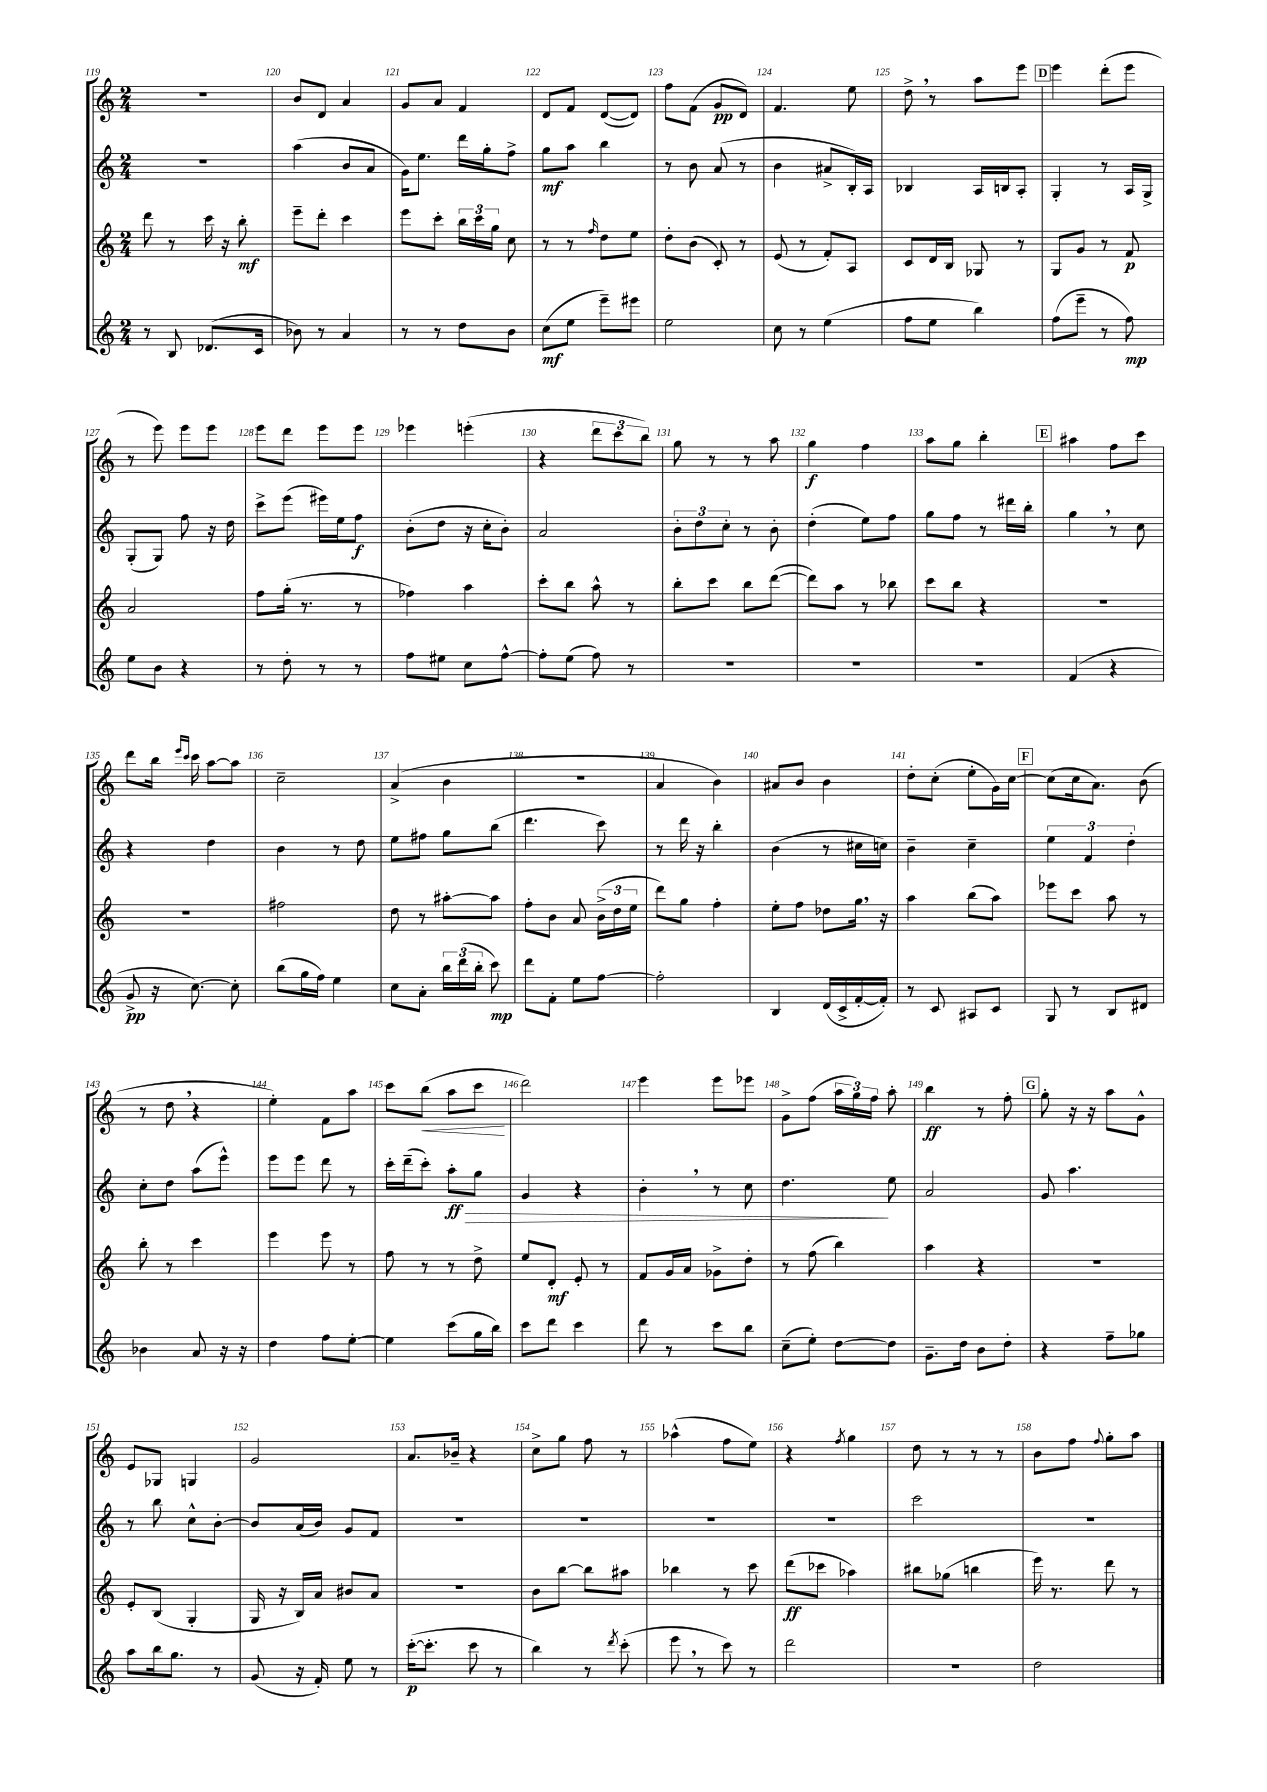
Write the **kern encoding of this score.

**kern	**kern	**kern	**kern
*staff4	*staff3	*staff2	*staff1
*clefG2	*clefG2	*clefG2	*clefG2
*k[]	*k[]	*k[]	*k[]
*M2/4	*M2/4	*M2/4	*M2/4
8r	8ddd\	2r	2r
8B/	8r	.	.
(8.d-/L	16ccc\	.	.
.	16r	.	.
.	8bb'\	.	.
16c/Jk	.	.	.
=	=	=	=
8b-\)	8eee~\L	(4aa\	8b/L
8r	8ddd'\J	.	8d/J
4a/	4ccc\	8b/L	4a/
.	.	8a/J	.
=	=	=	=
8r	8eee\L	16g\LK)	8g/L
.	.	8.ee\J	.
8r	8ccc'\J	.	8a/J
8dd\L	24bb\LL	16ddd\LL	4f/
.	24ccc\	.	.
.	.	16gg'\J	.
.	24gg\JJ	.	.
8b\J	8cc\	8ff^\J	.
=	=	=	=
(8cc\L	8r	8gg\L	8d/L
8ee\J	8r	8aa\J	8f/J
.	16qqff/	.	.
8eee~\L)	8dd\L	4bb\	([8d/L
8eee#\J	8ee\J	.	8d/]J)
=	=	=	=
2ee\	8dd'\L	8r	8ff\L
.	(8b\J	8b\	(8f\J
.	8c'/)	(8a/	8g/L
.	8r	8r	8d/J)
=	=	=	=
8cc\	(8e/	4b\	4.f/
8r	8r	.	.
(4ee\	8f'/L)	8a#^/L	.
.	8A/J	16B'/L)	8ee\
.	.	16A/JJ	.
=	=	=	=
8ff\L	8c/L	4B-/	8dd^\
8ee\J	16d/L	.	8r
.	16B/JJ	.	.
4bb\)	8G-/	16A/LL	8aa\L
.	.	16B/J	.
.	8r	8A'/J	8eee\J
=	=	=	=
(8ff\L	8G/L	4G'/	4eee\
8eee~\J	8g/J	.	.
8r	8r	8r	(8ddd'\L
8ff\)	8f/	16A/LL	8eee\J
.	.	16G^/JJ	.
=	=	=	=
8ee\L	2a/	(8G'/L	8r
8b\J	.	8G/J)	8eee\)
4r	.	8ff\	8eee\L
.	.	16r	8eee\J
.	.	16dd\	.
=	=	=	=
8r	8ff\L	8ccc^\L	8eee\L
8dd'\	(16gg'\Jk	(8eee\J	8ddd\J
.	8.r	.	.
8r	.	16eee#\LL)	8eee\L
.	.	16ee\J	.
8r	8r	8ff\J	8eee\J
=	=	=	=
8ff\L	4ff-\)	(8b'\L	4eee-\
8ee#\J	.	8dd\J	.
8cc\L	4aa\	16r	(4eee'\
.	.	16cc'\LK	.
[8ff^^\J	.	8b'\J)	.
=	=	=	=
8ff'\]L	8ccc'\L	2a/	4r
(8ee\J	8bb\J	.	.
8ff\)	8aa^^\	.	12ddd\L
.	.	.	12ccc\
8r	8r	.	.
.	.	.	12bb\J)
=	=	=	=
2r	8bb'\L	12b'\L	8gg\
.	.	12dd\	.
.	8ccc\J	.	8r
.	.	12cc'\J	.
.	8bb\L	8r	8r
.	([8ddd\J	8b'\	8aa\
=	=	=	=
2r	8ddd\]L)	(4dd'\	4gg\
.	8aa\J	.	.
.	8r	8ee\L)	4ff\
.	8bb-\	8ff\J	.
=	=	=	=
2r	8ccc\L	8gg\L	8aa\L
.	8bb\J	8ff\J	8gg\J
.	4r	8r	4bb'\
.	.	16ddd#\LL	.
.	.	16bb'\JJ	.
=	=	=	=
(4f/	2r	4gg\	4aa#\
4r	.	8r	8ff\L
.	.	8cc\	8ccc\J
=	=	=	=
8g^/	2r	4r	8ddd\L
16r	.	.	16bb\Jk
.	.	.	16qqeee/LL
.	.	.	16qqccc/JJ
[8.cc\)	.	.	16ccc\
.	.	4dd\	[8aa\L
8cc'\]	.	.	8aa\]J
=	=	=	=
(8bb\L	2ff#\	4b\	2cc~\
16gg\L	.	.	.
16ff\JJ)	.	.	.
4ee\	.	8r	.
.	.	8dd\	.
=	=	=	=
8cc\L	8dd\	8ee\L	(4a^/
8a'\J	8r	8ff#\J	.
24bb\LL	[8aa#'\L	8gg\L	4b\
(24ddd\	.	.	.
24bb'\JJ	.	.	.
8ccc\)	8aa#\]J	(8bb\J	.
=	=	=	=
8ddd\L	8ff'\L	4.ddd\	2r
8f'\J	8b\J	.	.
8ee\L	8a/	.	.
[8ff\J	(24b^\LL	8ccc\)	.
.	24dd\	.	.
.	24ee\JJ	.	.
=	=	=	=
2ff'\]	8ddd\L)	8r	4a/
.	8gg\J	16ddd\	.
.	.	16r	.
.	4ff'\	4bb'\	4b\)
=	=	=	=
4B/	8ee'\L	(4b\	8a#/L
.	8ff\J	.	8b/J
(16d/LL	8dd-\L	8r	4b\
16c^/	.	.	.
[16f'/	16gg\Jk	16cc#\LL	.
16f'/]JJ)	16r	16cc\JJ)	.
=	=	=	=
8r	4aa\	4b~\	8dd'\L
8c/	.	.	(8cc'\J
8A#/L	(8bb\L	4cc~\	8ee'\L
8c/J	8aa\J)	.	16g\L)
.	.	.	[16cc\JJ
=	=	=	=
8G/	8eee-\L	6ee\	(8cc\]L
8r	8ccc\J	.	16cc\k
.	.	6f/	.
.	.	.	8.a\J)
8B/L	8aa\	.	.
.	.	6dd'\	.
8d#/J	8r	.	(8b\
=	=	=	=
4b-\	8bb'\	8cc'\L	8r
.	8r	8dd\J	8dd\
8a/	4ccc\	(8aa\L	4r
16r	.	8eee^^\J)	.
16r	.	.	.
=	=	=	=
4dd\	4eee\	8eee\L	4ee'\)
.	.	8eee\J	.
8ff\L	8eee\	8ddd\	8f\L
[8ee'\J	8r	8r	8aa\J
=	=	=	=
4ee\]	8ff\	16ccc'\LL	8ccc\L
.	.	(16ddd~\J	.
.	8r	8ccc'\J)	(8bb\J
(8ccc\L	8r	8aa'\L	8aa\L
16gg\L	8dd^\	8gg\J	8ccc\J
16bb\JJ)	.	.	.
=	=	=	=
8ccc\L	8ee/L	4g/	2ddd\)
8ddd\J	8d'/J	.	.
4ccc\	8e'/	4r	.
.	8r	.	.
=	=	=	=
8ddd\	8f/L	4b'\	4eee\
8r	16g/L	.	.
.	16a/JJ	.	.
8ccc\L	8g-^\L	8r	8eee\L
8bb\J	8dd'\J	8cc\	8eee-\J
=	=	=	=
(8cc~\L	8r	4.dd\	8g^\L
8ee'\J)	(8ff\	.	(8ff\J
[8dd\L	4bb\)	.	24aa\LL
.	.	.	24gg\)
.	.	.	24ff\JJ
8dd\]J	.	8ee\	8aa'\
=	=	=	=
8.g~\L	4aa\	2a/	4bb\
16dd\Jk	.	.	.
8b\L	4r	.	8r
8dd'\J	.	.	8ff'\
=	=	=	=
4r	2r	8g/	8gg'\
.	.	4.aa\	16r
.	.	.	16r
8ff~\L	.	.	8aa\L
8gg-\J	.	.	8g^^\J
=	=	=	=
8aa\L	8e'/L	8r	8e/L
16bb\k	(8B/J	8bb\	8G-/J
8.gg\J	.	.	.
.	4G'/	8cc^^\L	4G/
8r	.	[8b'\J	.
=	=	=	=
(8g/	16G/	8b/]L	2g/
.	16r	.	.
16r	16B/LL)	(16a/L	.
16f'/)	16a/JJ	16b/JJ)	.
8ee\	8b#/L	8g/L	.
8r	8a/J	8f/J	.
=	=	=	=
([16ccc'\LK	2r	2r	8.a/L
8.ccc'\]J	.	.	.
.	.	.	16b-~/Jk
8ccc\	.	.	4r
8r	.	.	.
=	=	=	=
4bb\)	8b\L	2r	8cc^\L
.	[8bb\J	.	8gg\J
8r	8bb\]L	.	8ff\
8qddd/	.	.	.
(8ccc'\	8aa#\J	.	8r
=	=	=	=
8eee\	4bb-\	2r	(4aa-^^\
8r	.	.	.
8ccc\)	8r	.	8ff\L
8r	8ccc\	.	8ee\J)
=	=	=	=
2ddd\	(8ddd\L	2r	4r
.	8ccc-\J	.	.
.	.	.	8qff/
.	4aa-\)	.	4gg\
=	=	=	=
2r	8bb#\L	2ccc\	8dd\
.	(8gg-\J	.	8r
.	4bb\	.	8r
.	.	.	8r
=	=	=	=
2dd\	16eee\)	2r	8b\L
.	8.r	.	.
.	.	.	8ff\J
.	.	.	8qqff/
.	8ddd\	.	8gg'\L
.	8r	.	8aa\J
==	==	==	==
*-	*-	*-	*-
